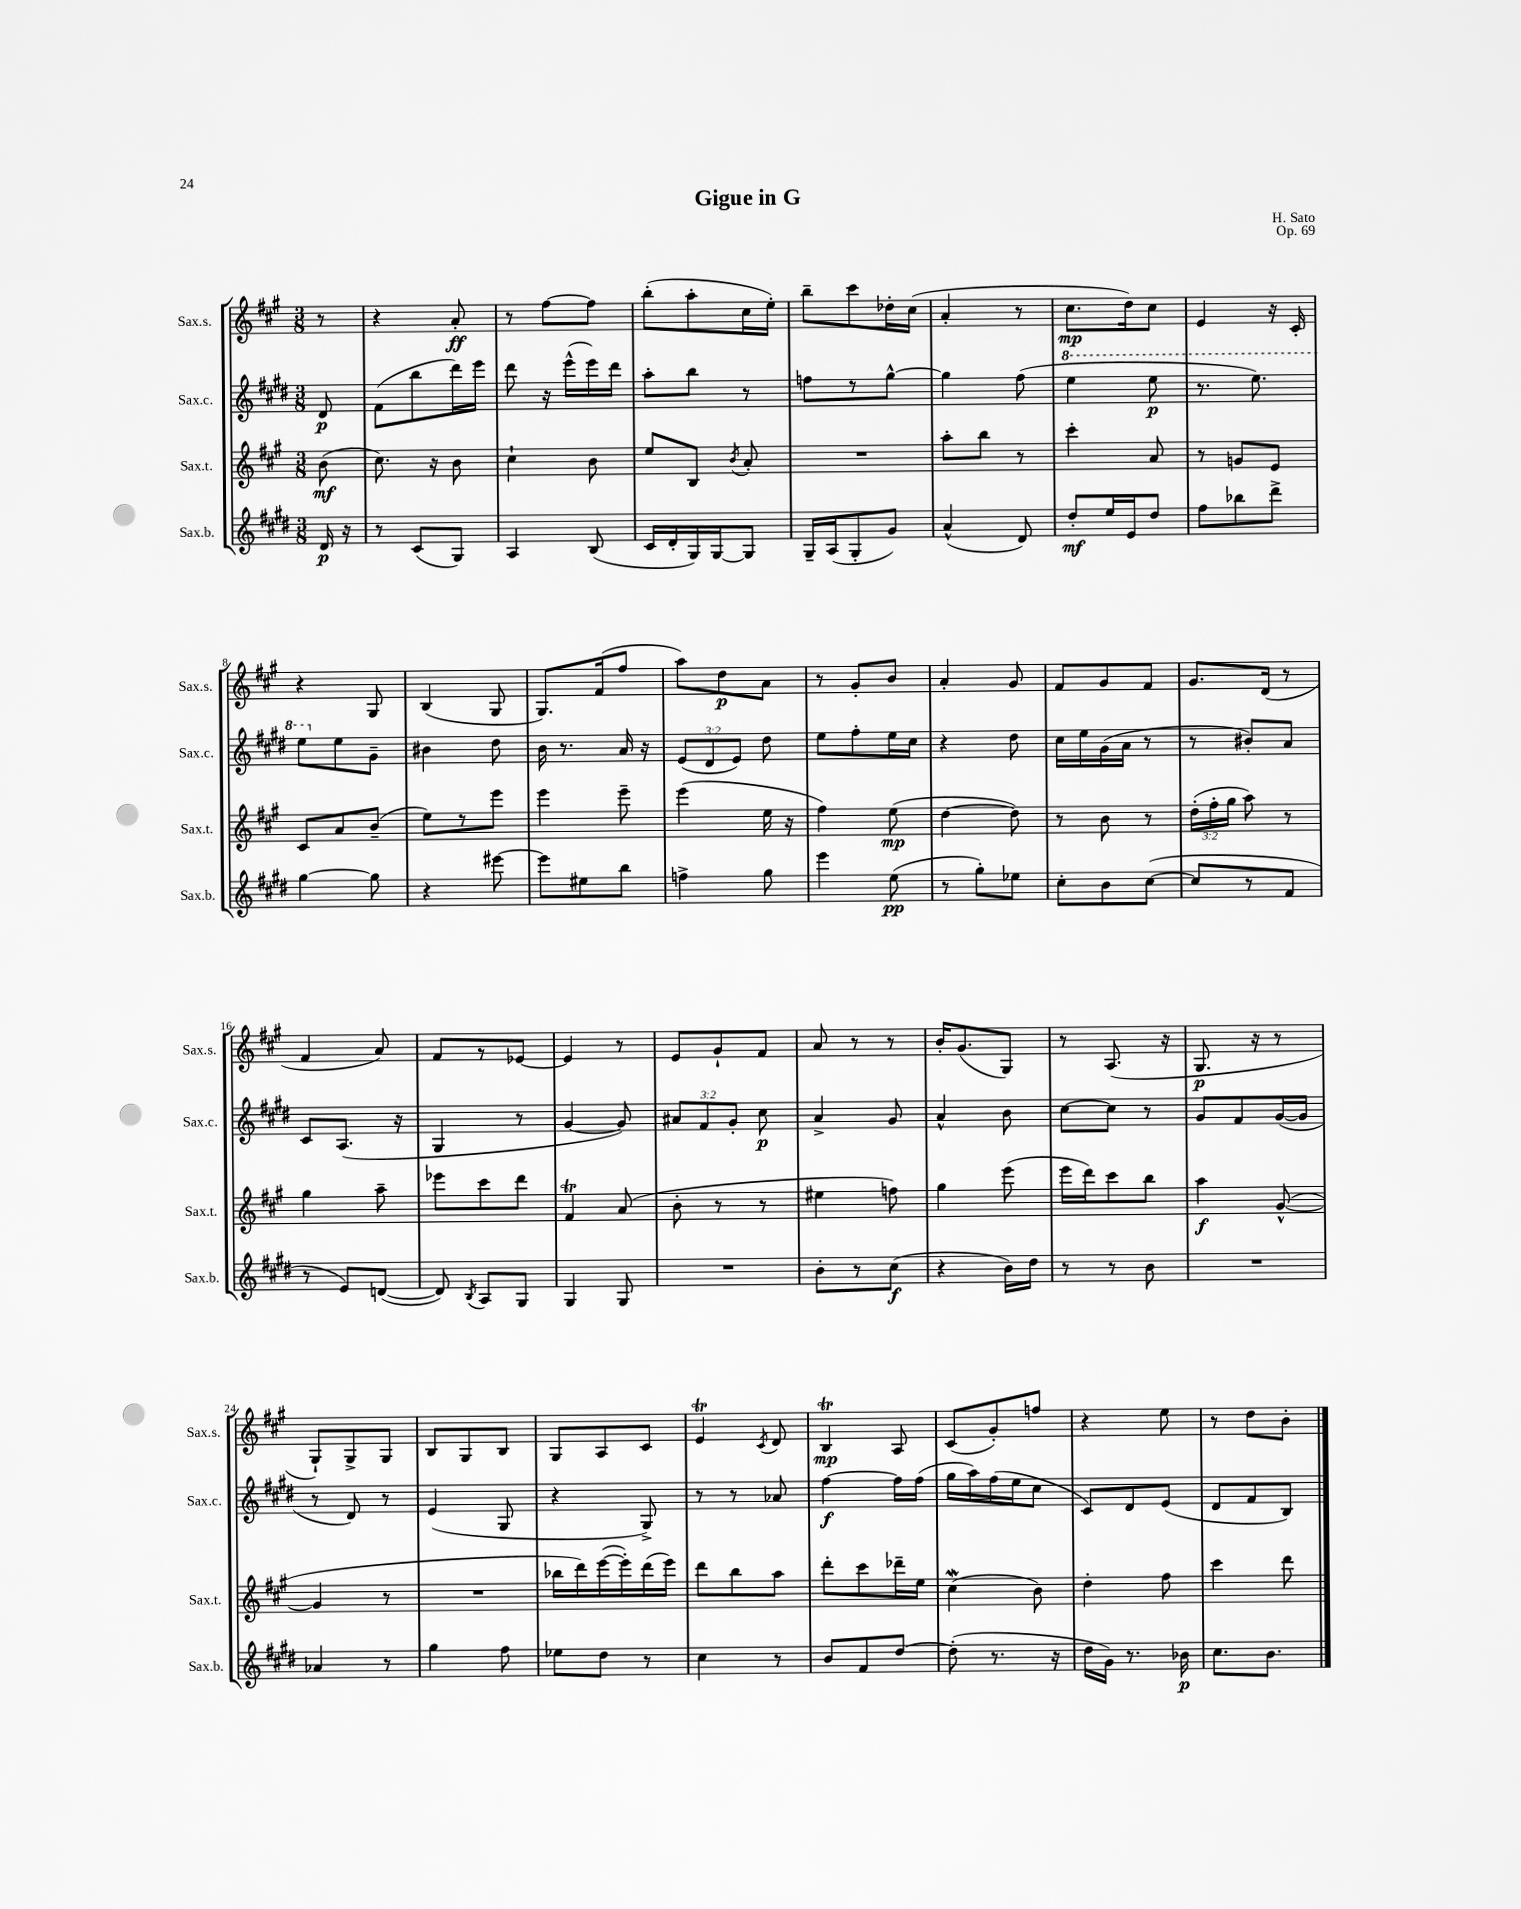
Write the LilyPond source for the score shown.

\header { title = "Gigue in G" composer = "H. Sato" opus = "Op. 69" }
<<
\new StaffGroup <<
\new Staff = "s0" \with { instrumentName = "Sax.s." shortInstrumentName = "Sax.s." } {
    \clef treble \key a \major \numericTimeSignature \time 3/8 \partial 8
    \autoBeamOff r8 |
    r4 a'8-.\ff |
    r8 fis''8[~ fis''8] |
    b''8[-.( a''8-. cis''16 e''16]-.) |
    b''8[-- cis'''8 des''16-. cis''16]( |
    a'4-. r8 |
    cis''8.[\mp d''16) cis''8] |
    e'4 r16 cis'16-. |
    r4 gis8 |
    b4( gis8 |
    gis8.[) fis'16( fis''8] |
    a''8[) d''8\p a'8] |
    r8 gis'8[-. b'8] |
    a'4-. gis'8 |
    fis'8[ gis'8 fis'8] |
    gis'8.[ d'16]( r8 |
    fis'4 a'8) |
    fis'8[ r8 ees'8]~ |
    ees'4 r8 |
    e'8[ gis'8-! fis'8] |
    a'8 r8 r8 |
    b'16[-. gis'8.( gis8]) |
    r8 a8.( r16 |
    gis8.\p r16 r8 |
    gis8[-!) gis8-> gis8] |
    b8[ gis8 b8] |
    gis8[ a8 cis'8] |
    e'4\trill \acciaccatura { cis'8 } d'8 |
    b4\trill\mp a8 |
    cis'8[( gis'8-.) f''8] |
    r4 e''8 |
    r8 d''8[ b'8]-. \bar "|." |
}
\new Staff = "s1" \with { instrumentName = "Sax.c." shortInstrumentName = "Sax.c." } {
    \clef treble \key e \major \numericTimeSignature \time 3/8 \override Staff.TupletNumber.text = #tuplet-number::calc-fraction-text \partial 8
    \autoBeamOff dis'8\p |
    fis'8[( b''8 dis'''16) e'''16] |
    dis'''8 r16 e'''16[-^( e'''16) dis'''16] |
    a''8[-. b''8] r8 |
    f''8[ r8 gis''8]~-^ |
    gis''4 fis''8( |
    \ottava #1 e'''4 e'''8\p |
    r8. e'''8.) |
    e'''8[ \ottava #0 e''8 gis'8]-- |
    bis'4 dis''8 |
    b'16 r8. a'16 r16 |
    \tuplet 3/2 { e'8[( dis'8 e'8]) } dis''8 |
    e''8[ fis''8-. e''16 cis''16] |
    r4 dis''8 |
    cis''16[ e''16 gis'16( a'16] r8 |
    r8 bis'8[-.) a'8] |
    cis'8[ a8.]( r16 |
    gis4 r8 |
    gis'4~ gis'8) |
    \tuplet 3/2 { ais'8[ fis'8 gis'8]-. } cis''8\p |
    a'4-> gis'8 |
    a'4-^ b'8 |
    cis''8[~ cis''8] r8 |
    gis'8[ fis'8 gis'16~( gis'16] |
    r8 dis'8) r8 |
    e'4( gis8 |
    r4 gis8->) |
    r8 r8 aes'8 |
    fis''4~\f fis''16[ fis''16]( |
    gis''16[ a''16) fis''16( e''16 cis''8] |
    cis'8[) dis'8 e'8]( |
    dis'8[ fis'8 b8]) \bar "|." |
}
\new Staff = "s2" \with { instrumentName = "Sax.t." shortInstrumentName = "Sax.t." } {
    \clef treble \key a \major \numericTimeSignature \time 3/8 \override Staff.TupletNumber.text = #tuplet-number::calc-fraction-text \partial 8
    \autoBeamOff b'8\mf( |
    cis''8.) r16 b'8 |
    cis''4-! b'8 |
    e''8[ b8] \acciaccatura { b'8 } a'8-. |
    R4. |
    a''8[-. b''8] r8 |
    cis'''4-. a'8 |
    r8 g'8[ e'8] |
    cis'8[ a'8 b'8]--( |
    e''8[) r8 e'''8] |
    e'''4 e'''8-- |
    e'''4( e''16 r16 |
    fis''4) e''8\mp( |
    d''4~ d''8) |
    r8 b'8 r8 |
    \tuplet 3/2 { d''16[-.( fis''16-. gis''16] } a''8) r8 |
    gis''4 a''8-- |
    ees'''8[ cis'''8 d'''8] |
    fis'4\trill a'8( |
    b'8-. r8 r8 |
    eis''4 f''8) |
    gis''4 e'''8( |
    e'''16[ d'''16) cis'''8 b''8] |
    a''4\f gis'8~-^( |
    gis'4 r8 |
    R4. |
    bes''16[ d'''16) e'''16~( e'''16-.) d'''16( e'''16]) |
    d'''8[ b''8 a''8] |
    d'''8[-. cis'''8 des'''16-- e''16] |
    cis''4\mordent( b'8) |
    d''4-. fis''8 |
    cis'''4 d'''8 \bar "|." |
}
\new Staff = "s3" \with { instrumentName = "Sax.b." shortInstrumentName = "Sax.b." } {
    \clef treble \key e \major \numericTimeSignature \time 3/8 \partial 8
    \autoBeamOff dis'16\p r16 |
    r8 cis'8[( gis8]) |
    a4 b8( |
    cis'16[ dis'16-. gis16) gis16~ gis8] |
    gis16[-- a16( gis8-. gis'8]) |
    a'4-^( dis'8) |
    dis''8[-.\mf e''16 e'16 dis''8] |
    fis''8[ bes''8 dis'''8]-> |
    gis''4~ gis''8 |
    r4 eis'''8~ |
    eis'''8[ eis''8 b''8] |
    f''4-> gis''8 |
    e'''4 e''8\pp( |
    r8 gis''8[-.) ees''8] |
    cis''8[-. b'8 cis''8]~( |
    cis''8[ r8 fis'8] |
    r8 e'8[) d'8]~( |
    d'8) \acciaccatura { b8 } a8[ gis8] |
    gis4 gis8 |
    R4. |
    b'8[-. r8 cis''8]\f( |
    r4 b'16[) dis''16] |
    r8 r8 b'8 |
    R4. |
    aes'4 r8 |
    gis''4 fis''8 |
    ees''8[ dis''8] r8 |
    cis''4 r8 |
    b'8[ fis'8 dis''8]~ |
    dis''8-.( r8. r16 |
    dis''16[ gis'16]) r8. bes'16\p |
    cis''8.[ b'8.] \bar "|." |
}
>>
>>
